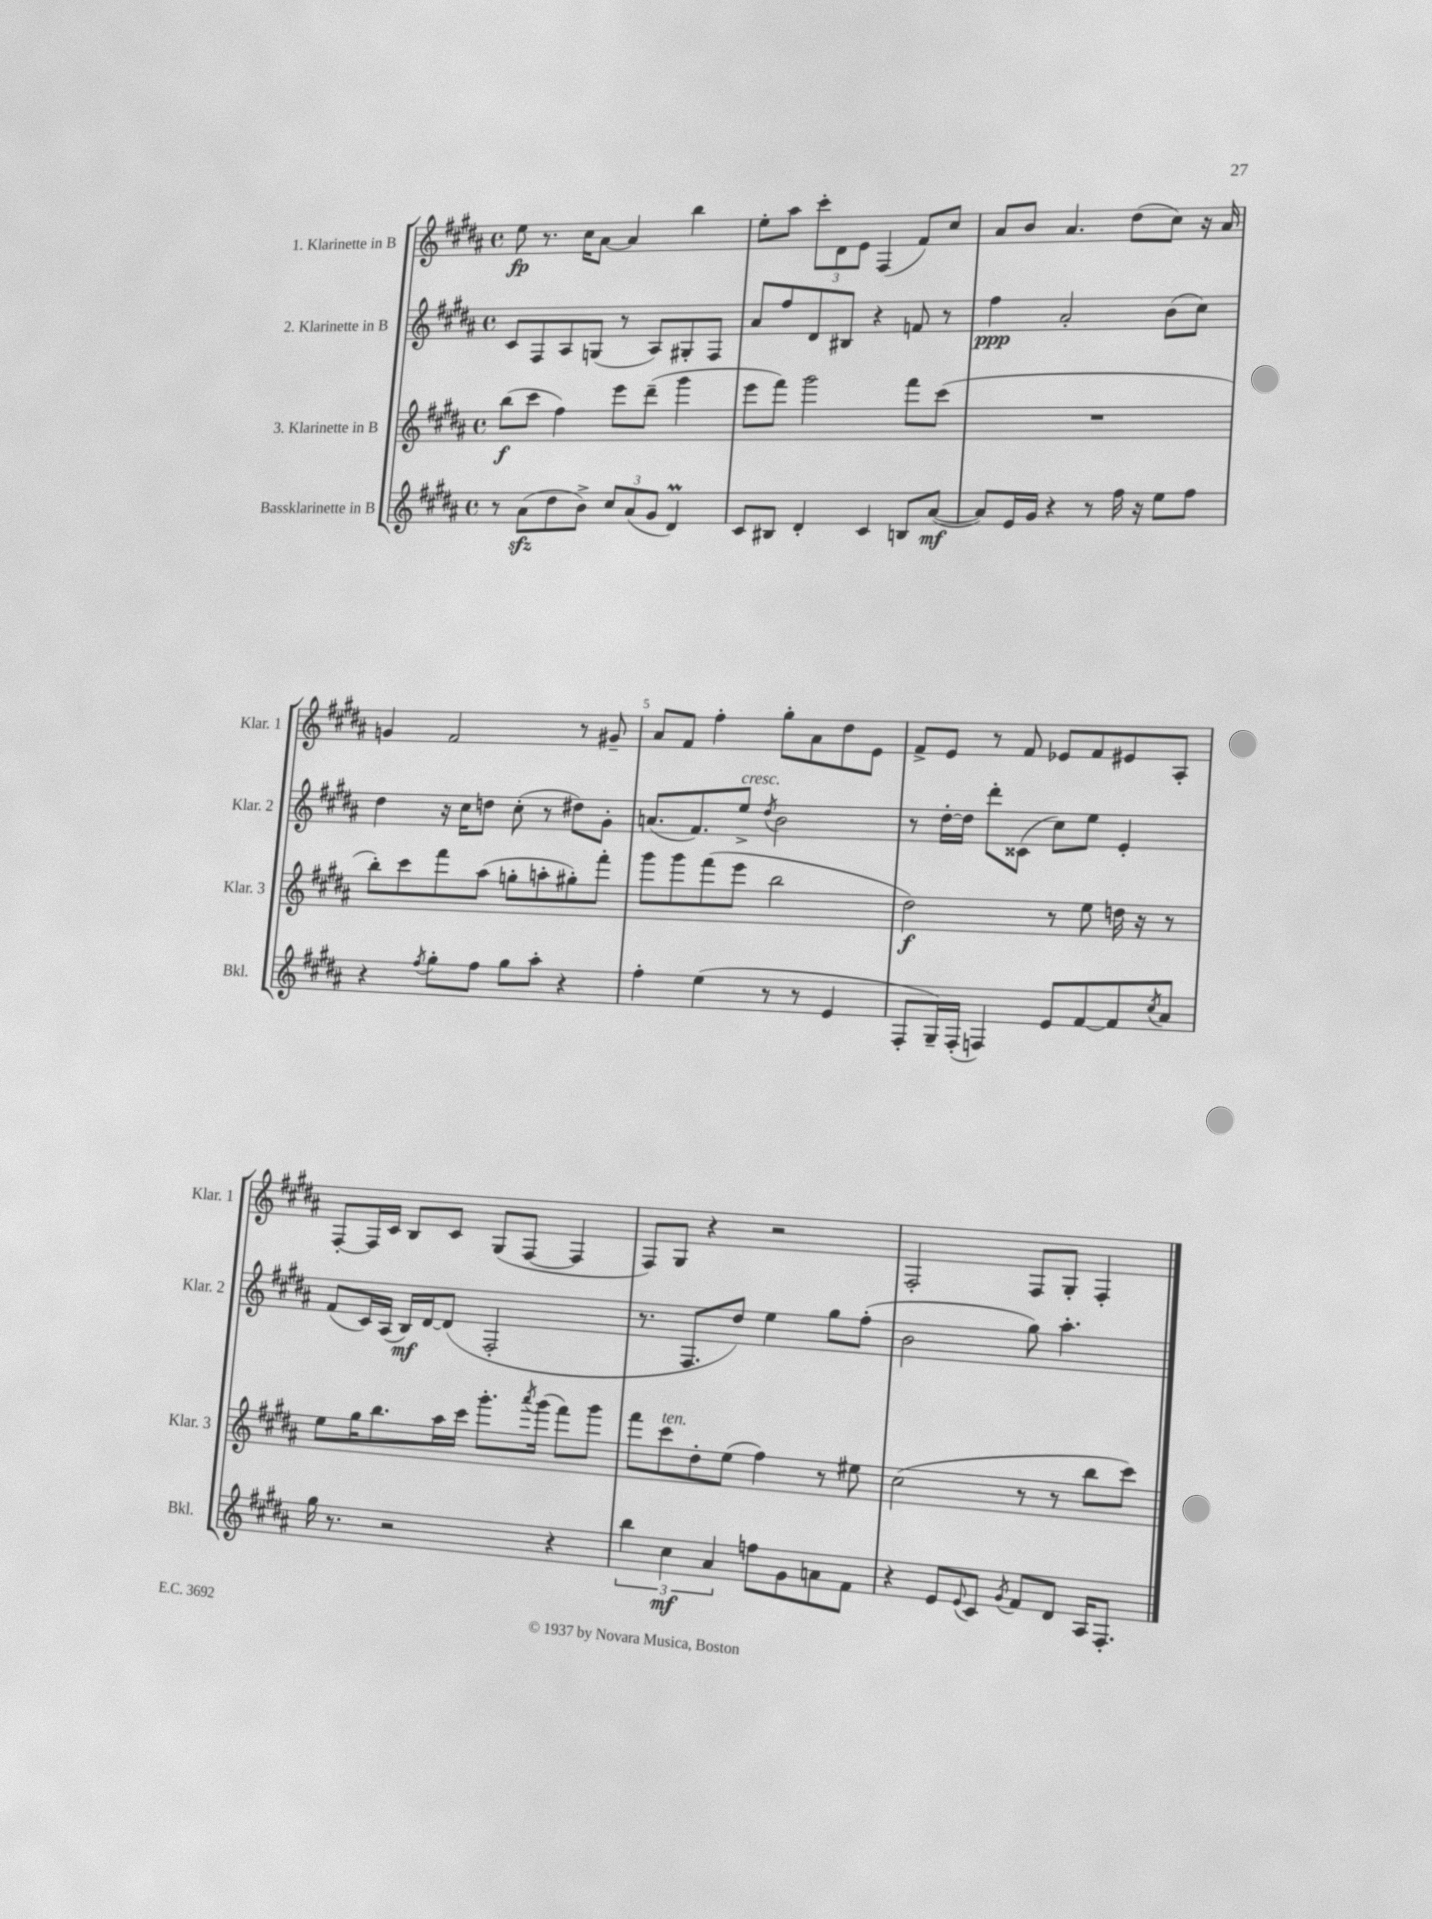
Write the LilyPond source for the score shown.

<<
\new StaffGroup <<
\new Staff = "s0" \with { instrumentName = "1. Klarinette in B" shortInstrumentName = "Klar. 1" } {
    \clef treble \key b \major \defaultTimeSignature \time 4/4
    e''8\fp r8. cis''16 ais'8~ ais'4 b''4 |
    e''8-. ais''8 \tuplet 3/2 { cis'''8-. dis'8 e'8 } fis4( fis'8) cis''8 |
    ais'8 b'8 ais'4. dis''8( cis''8) r16 ais'16 |
    g'4 fis'2 r8 gis'8-- |
    ais'8 fis'8 fis''4-. gis''8-. ais'8 dis''8 e'8 |
    fis'8-> e'8 r8 fis'8 ees'8 fis'8 eis'8 ais8-. |
    fis8~-. fis16 cis'16 b8 cis'8 gis8( fis8~ fis4 |
    fis8) gis8 r4 r2 |
    fis2-. fis8 gis8-. fis4-. \bar "|." |
}
\new Staff = "s1" \with { instrumentName = "2. Klarinette in B" shortInstrumentName = "Klar. 2" } {
    \clef treble \key b \major \defaultTimeSignature \time 4/4
    cis'8 fis8 ais8 g8( r8 ais8) gis8-. fis8 |
    ais'8 fis''8 dis'8 bis8 r4 f'8 r8 |
    fis''4\ppp ais'2-. b'8( cis''8) |
    dis''4 r16 cis''16 d''8 cis''8-.( r8 dis''8) gis'8-. |
    a'8.( fis'8.) e''8->^\markup { \italic "cresc." } \acciaccatura { dis''8 } b'2 |
    r8 dis''16~-. dis''16 dis'''8-. cisis'8( cis''8) e''8 e'4-. |
    fis'8( cis'16) ais16( b16\mf) dis'16~ dis'8( fis2-. |
    r8. fis8. dis''8) e''4 gis''8 fis''8-.( |
    b'2 gis''8) ais''4.-. \bar "|." |
}
\new Staff = "s2" \with { instrumentName = "3. Klarinette in B" shortInstrumentName = "Klar. 3" } {
    \clef treble \key b \major \defaultTimeSignature \time 4/4
    b''8\f( cis'''8 fis''4) e'''8 dis'''8--( gis'''4 |
    e'''8 fis'''8) gis'''2 fis'''8 cis'''8( |
    R1 |
    b''8-.) cis'''8 fis'''8 ais''8( g''8-. a''8-. gis''8-.) fis'''8-. |
    gis'''8 gis'''8 fis'''8( e'''8 b''2 |
    dis''2\f) r8 e''8 d''16 r16 r8 |
    e''8 gis''16 b''8. ais''16 cis'''16 gis'''8.-. \acciaccatura { ais'''8 } gis'''16( fis'''8) gis'''8 |
    fis'''8 cis'''8^\markup { \italic "ten." } dis''8-. e''8( fis''4) r8 eis''8 |
    cis''2( r8 r8 b''8 cis'''8) \bar "|." |
}
\new Staff = "s3" \with { instrumentName = "Bassklarinette in B" shortInstrumentName = "Bkl." } {
    \clef treble \key b \major \defaultTimeSignature \time 4/4
    r8 ais'8\sfz( dis''8 b'8->) \tuplet 3/2 { cis''8 ais'8( gis'8 } dis'4\prall) |
    cis'8 bis8 dis'4-. cis'4 b8 ais'8~\mf( |
    ais'8) e'16 gis'16 r4 r8 fis''16 r16 e''8 fis''8 |
    r4 \acciaccatura { fis''8 } gis''8-. fis''8 gis''8 ais''8-. r4 |
    fis''4-. e''4( r8 r8 e'4 |
    fis8-. gis16--) fis16-.( f4) e'8 fis'8~ fis'8 \acciaccatura { cis''8 } ais'8 |
    gis''16 r8. r2 r4 |
    \tuplet 3/2 { b''4 cis''4\mf ais'4 } f''8 gis'8 a'8 fis'8 |
    r4 e'8 \appoggiatura { e'8 } cis'8 \acciaccatura { gis'8 } fis'8 dis'8 ais16 fis8.-. \bar "|." |
}
>>
>>
\layout { \context { \Score \override BarNumber.break-visibility = ##(#f #t #t) barNumberVisibility = #(every-nth-bar-number-visible 5) } }
